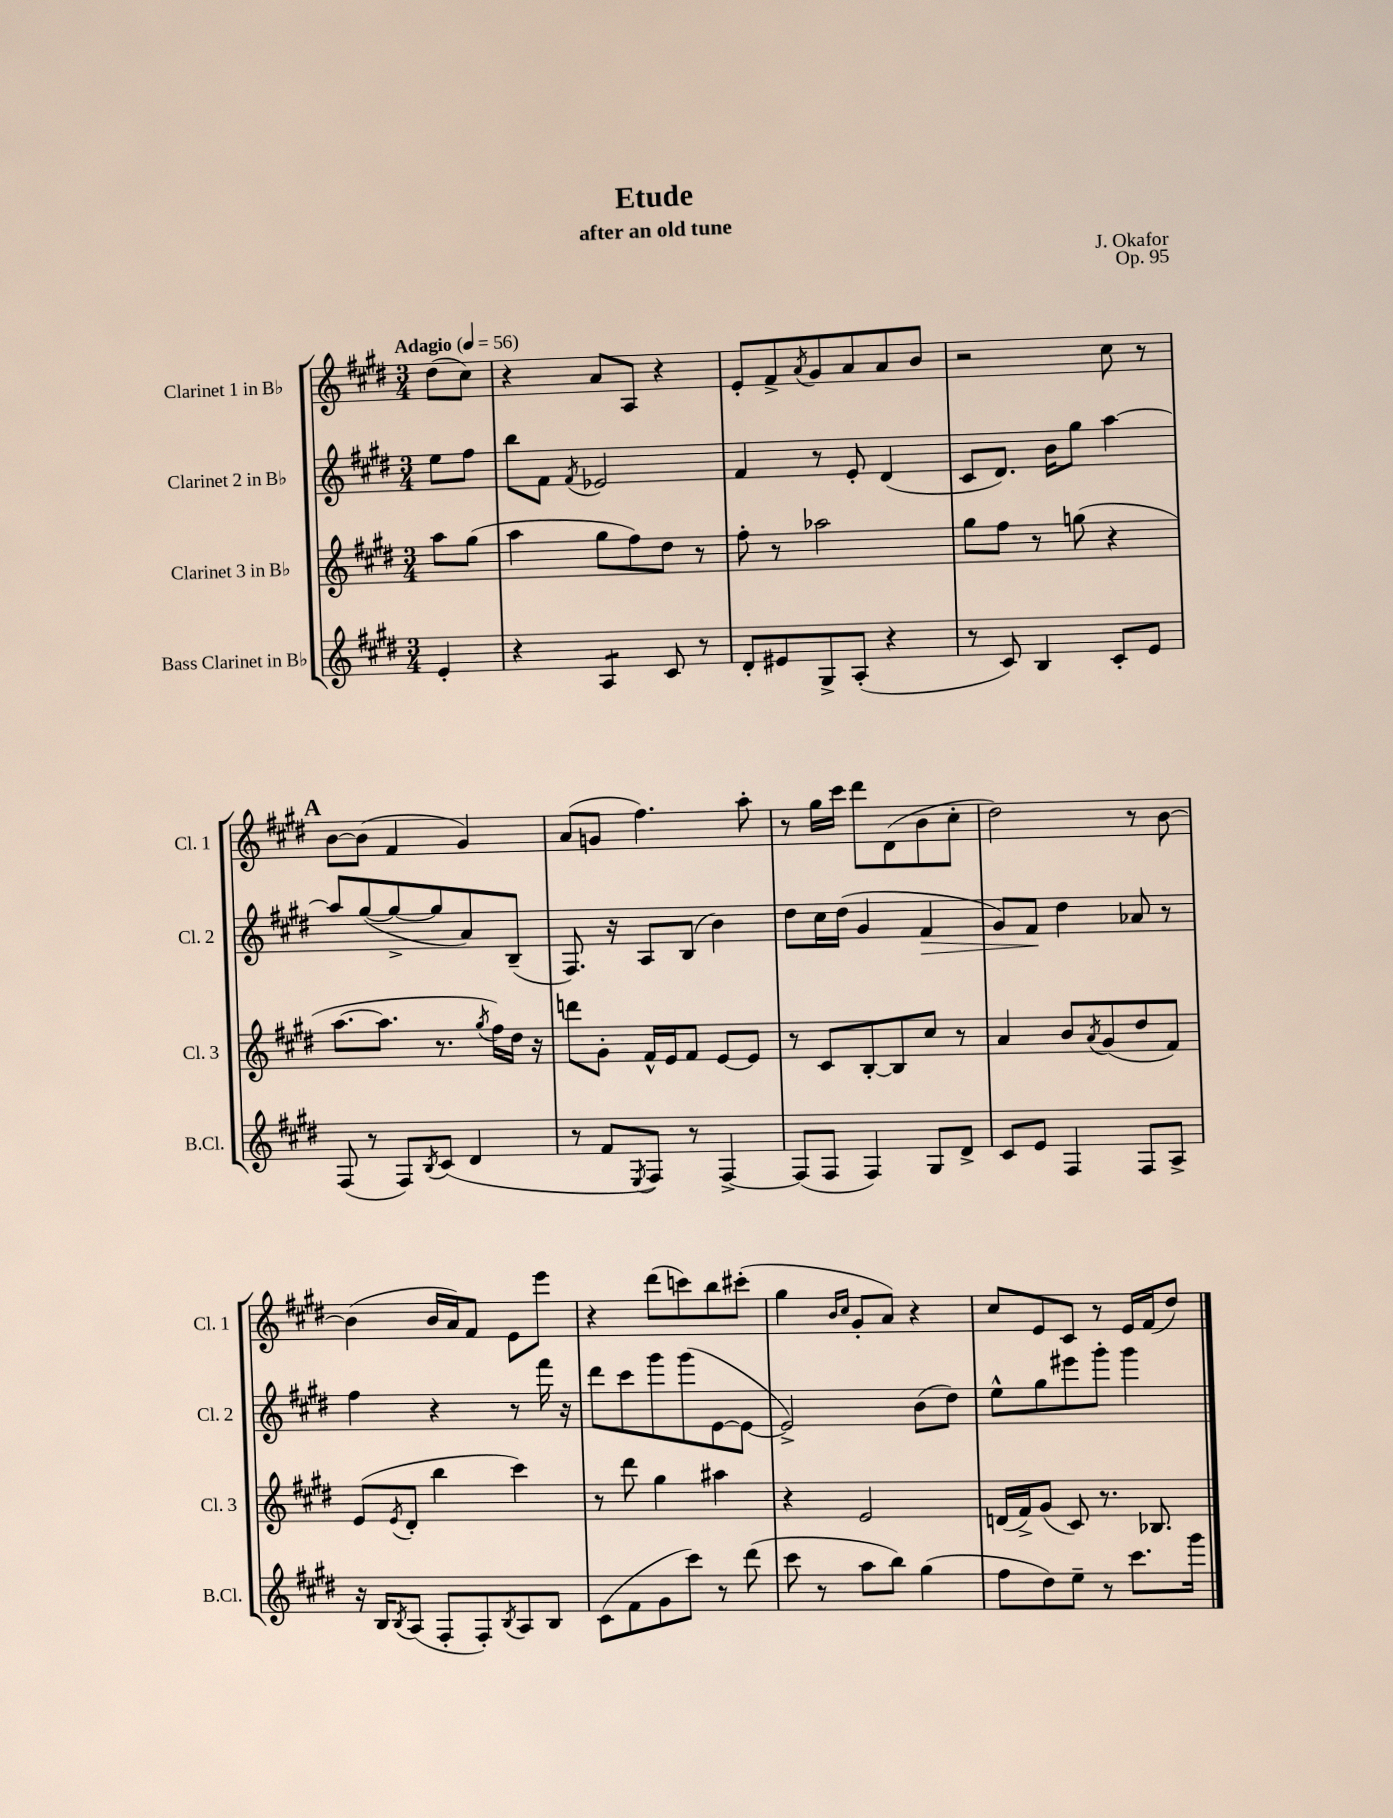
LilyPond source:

\header { title = "Etude" composer = "J. Okafor" subtitle = "after an old tune" opus = "Op. 95" }
<<
\new StaffGroup <<
\new Staff = "s0" \with { instrumentName = "Clarinet 1 in Bb" shortInstrumentName = "Cl. 1" } {
    \clef treble \key e \major \numericTimeSignature \time 3/4 \partial 4 \tempo "Adagio" 4 = 56
    dis''8( cis''8) |
    r4 a'8 a8 r4 |
    e'8-. fis'8-> \acciaccatura { a'8 } gis'8 a'8 a'8 b'8 |
    r2 cis''8 r8 |
    \mark \markup { \bold "A" } b'8~ b'8( fis'4 gis'4) |
    a'8( g'8 fis''4.) a''8-. |
    r8 gis''16 cis'''16 dis'''8 dis'8( b'8 cis''8-. |
    dis''2) r8 b'8~ |
    b'4( b'16 a'16) fis'8 e'8 e'''8 |
    r4 dis'''8( c'''8) b''8 cis'''8-.( |
    gis''4 \grace { b'16 cis''16 } gis'8-. a'8) r4 |
    cis''8 e'8 cis'8 r8 e'16 fis'16( dis''8) \bar "|." |
}
\new Staff = "s1" \with { instrumentName = "Clarinet 2 in Bb" shortInstrumentName = "Cl. 2" } {
    \clef treble \key e \major \numericTimeSignature \time 3/4 \partial 4
    e''8 fis''8 |
    b''8 fis'8 \acciaccatura { fis'8 } ees'2 |
    fis'4 r8 e'8-. dis'4( |
    cis'8 dis'8.) b'16 gis''8 a''4~ |
    \mark \markup { \bold "A" } a''8 gis''8~( gis''8~-> gis''8 a'8) b8--( |
    fis8.) r16 a8 b8( b'4) |
    dis''8 cis''16 dis''16( gis'4 fis'4\> |
    gis'8) fis'8\! dis''4 aes'8 r8 |
    fis''4 r4 r8 fis'''16 r16 |
    dis'''8 cis'''8 gis'''8 gis'''8( e'8~ e'8~ |
    e'2->) b'8( dis''8) |
    e''8-^ gis''8 eis'''8 gis'''8-. gis'''4 \bar "|." |
}
\new Staff = "s2" \with { instrumentName = "Clarinet 3 in Bb" shortInstrumentName = "Cl. 3" } {
    \clef treble \key e \major \numericTimeSignature \time 3/4 \partial 4
    a''8 gis''8( |
    a''4 gis''8 fis''8) dis''8 r8 |
    fis''8-. r8 aes''2 |
    gis''8 fis''8 r8 g''8( r4 |
    \mark \markup { \bold "A" } a''8.~ a''8. r8. \acciaccatura { gis''8 } fis''16) dis''16 r16 |
    d'''8 gis'8-. fis'16-^ e'16 fis'8 e'8~ e'8 |
    r8 cis'8 b8~-. b8 cis''8 r8 |
    a'4 b'8 \acciaccatura { a'8 } gis'8( dis''8 fis'8) |
    e'8( \acciaccatura { e'8 } dis'8-. b''4 cis'''4) |
    r8 dis'''8 gis''4 ais''4 |
    r4 e'2 |
    d'16( fis'16->) gis'8( cis'8) r8. bes8. \bar "|." |
}
\new Staff = "s3" \with { instrumentName = "Bass Clarinet in Bb" shortInstrumentName = "B.Cl." } {
    \clef treble \key e \major \numericTimeSignature \time 3/4 \partial 4
    e'4-. |
    r4 a4:8 cis'8 r8 |
    dis'8-. eis'8 gis8-> a8-.( r4 |
    r8 cis'8) b4 cis'8-. e'8 |
    \mark \markup { \bold "A" } fis8( r8 fis8) \acciaccatura { b8 } cis'8( dis'4 |
    r8 fis'8 \acciaccatura { e8 } fis8) r8 fis4~-> |
    fis8( fis8 fis4) gis8 dis'8-> |
    cis'8 e'8 fis4 fis8 a8-> |
    r16 b16 \acciaccatura { b8 } a8( fis8-. fis8-.) \acciaccatura { b8 } a8 b8 |
    cis'8( fis'8 gis'8 cis'''8) r8 dis'''8( |
    cis'''8 r8 a''8 b''8) gis''4( |
    fis''8 dis''8) e''8-- r8 cis'''8. gis'''16 \bar "|." |
}
>>
>>
\layout { \context { \Score \remove "Bar_number_engraver" } }
